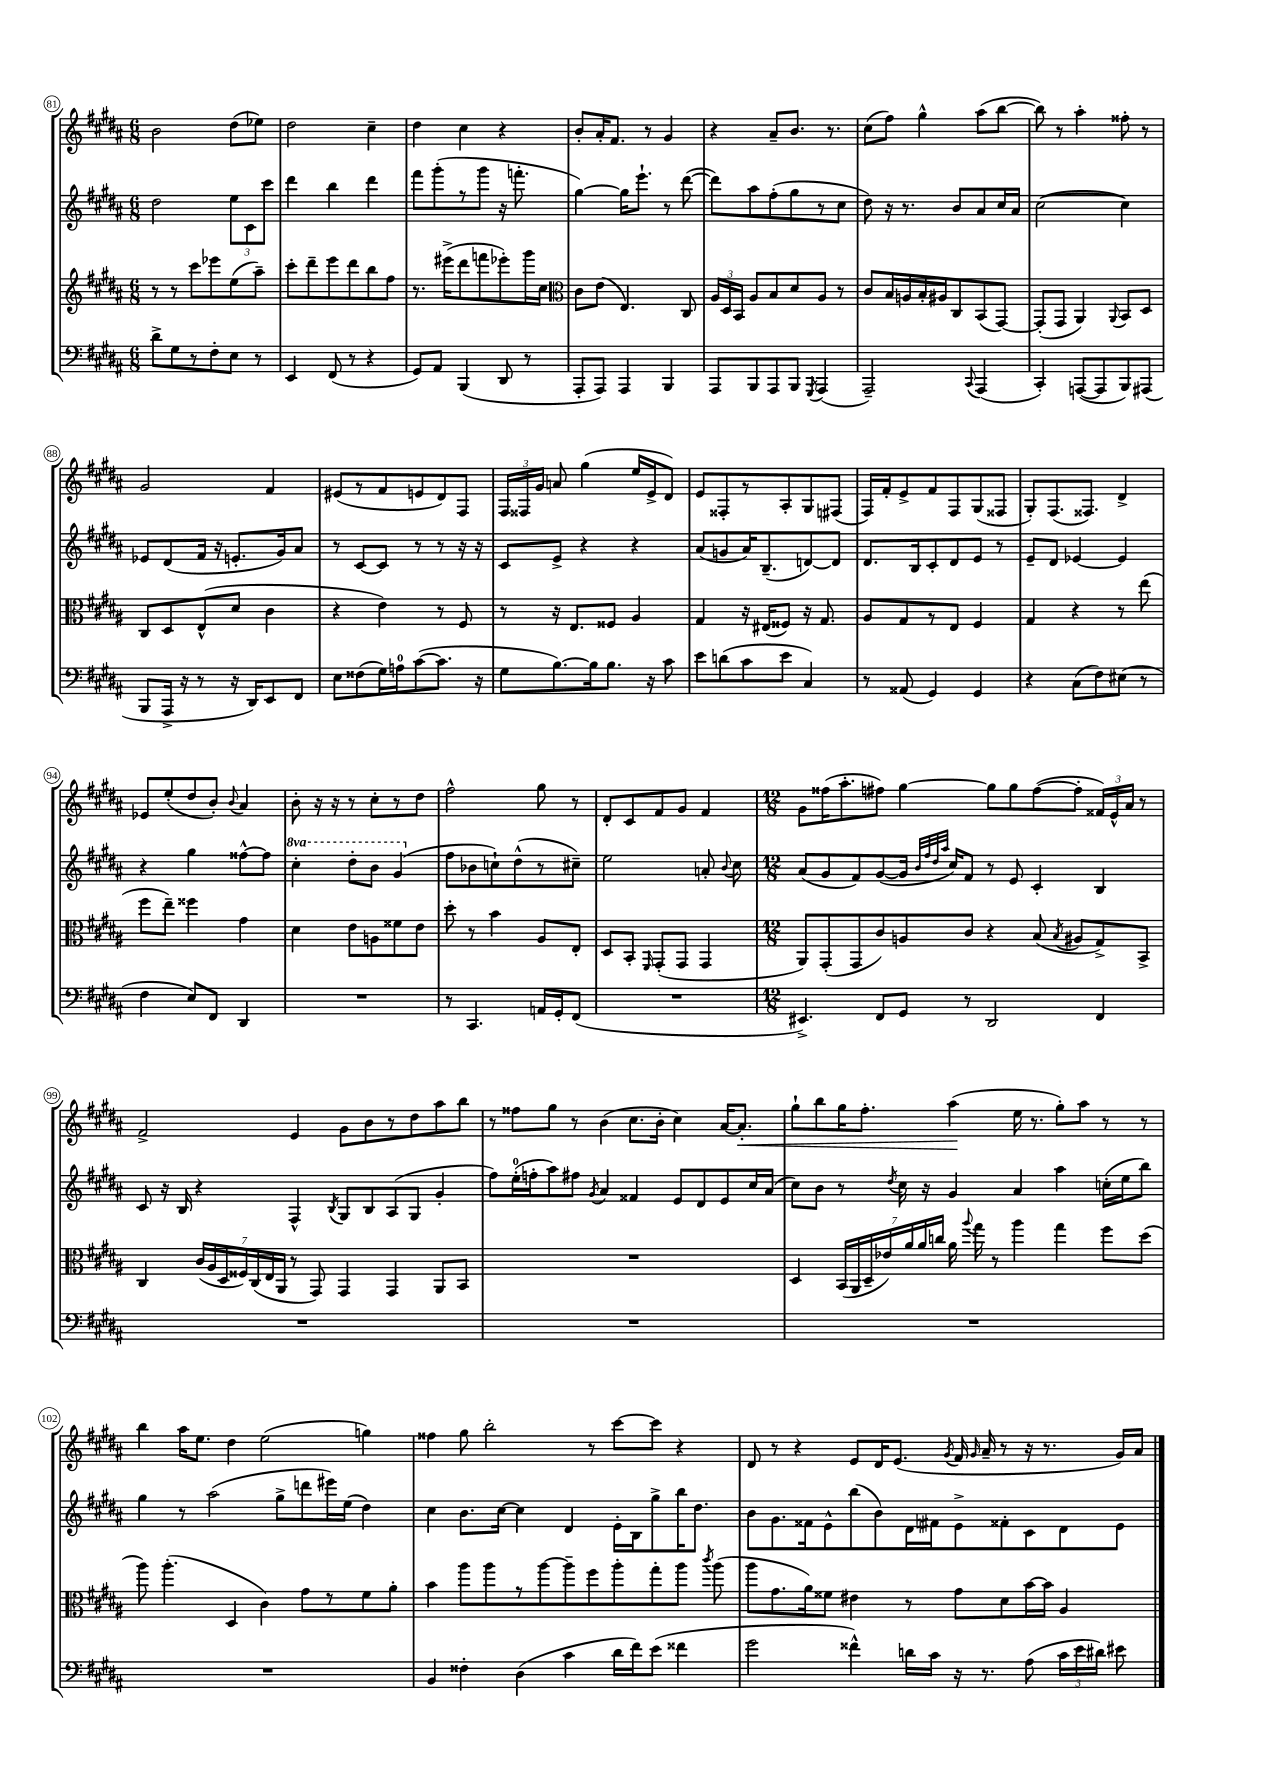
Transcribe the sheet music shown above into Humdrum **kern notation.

**kern	**kern	**kern	**kern	**dynam
*part4	*part3	*part2	*part1	*part1
*staff4	*staff3	*staff2	*staff1	*staff1
*clefF4	*clefG2	*clefG2	*clefG2	*
*k[f#c#g#d#a#]	*k[f#c#g#d#a#]	*k[f#c#g#d#a#]	*k[f#c#g#d#a#]	*
*M6/8	*M6/8	*M6/8	*M6/8	*
=81	=81	=81	=81	=81
8d#^\L	8r	2dd#\	2b\	.
8G#\	8r	.	.	.
8r	8ccc#\L	.	.	.
8F#'\	8eee-X\	.	.	.
8E\J	(8ee\	12ee\L	(8dd#\L	.
.	.	12c#\	.	.
8r	8aa#~\J)	.	8ee-X\J)	.
.	.	12ccc#\J	.	.
=82	=82	=82	=82	=82
4EE/	8ccc#'\L	4ddd#\	2dd#\	.
.	8ddd#~\	.	.	.
(8FF#/	8eee\	4bb\	.	.
8r	8ddd#\	.	.	.
4r	8bb\	4ddd#\	4cc#~\	.
.	8ff#\J	.	.	.
=83	=83	=83	=83	=83
8GG#/L)	8.r	8fff#\L	4dd#\	.
8AA#/J	.	(8ggg#'\	.	.
.	(16eee#X^\KL	.	.	.
(4BBB/	8ddd#\	8r	4cc#\	.
.	8fffn\	8ggg#\J	.	.
8DD#/	8eee-X'\)	16r	4r	.
.	.	8.fffn'\	.	.
8r	16ggg#\L	.	.	.
.	16cc#\JJ	.	.	.
=84	=84	=84	=84	=84
*	*clefC3	*	*	*
8AAA#'/L	8c#\L	[4gg#\)	8b'/L	.
8AAA#/J)	(8e\J	.	16a#'/K	.
.	.	.	8.f#/J	.
4AAA#/	4.E/)	16gg#\KL]	.	.
.	.	8.eee`\J	.	.
.	.	.	8r	.
4BBB/	.	8r	4g#/	.
.	8C#/	([8ddd#\	.	.
=85	=85	=85	=85	=85
8AAA#/L	24A#/LL	8ddd#\L])	4r	.
.	24D#/	.	.	.
.	24BB/JJ	.	.	.
8BBB/	8A#/L	8aa#\	.	.
8AAA#/	8B/	(8ff#'\	8a#~/L	.
8BBB/J	8d#/	8gg#\	8.b/J	.
8qGGG#/	.	.	.	.
(4AAA#/	8A#/J	8r	.	.
.	.	.	8.r	.
.	8r	8cc#\J	.	.
=86	=86	=86	=86	=86
2AAA#~/)	8c#/L	8dd#\)	(8cc#\L	.
.	16B/L	16r	8ff#\J)	.
.	16An/	8.r	.	.
.	16B'/	.	4gg#^^\	.
.	16A#X/J	.	.	.
.	8C#/	8b/L	.	.
8qqCC#/	.	.	.	.
(4AAA#/	(8BB/	8a#/	(8aa#\L	.
.	[8GG#/J)	16cc#/L	[8bb\J	.
.	.	16a#/JJ	.	.
=87	=87	=87	=87	=87
4CC#'/)	(8GG#'/L]	([2cc#\	8bb\])	.
.	8GG#/J	.	8r	.
([8AAAn/L	4AA#/)	.	4aa#'\	.
8AAA/]	.	.	.	.
.	8qqAA#/	.	.	.
8BBB/)	8BB/L	4cc#\])	8ff##X'\	.
(8AAA#X/J	8D#/J	.	8r	.
!!LO:LB:g=z
=88	=88	=88	=88	=88
8BBB/L	8C#/L	8e-X/L	2g#/	.
16AAA#^/Jk	8D#/	(8d#/	.	.
16r	.	.	.	.
8r	(8E^^/	16f#/Jk	.	.
.	.	16r	.	.
16r	8d#/J	8.en'/L	.	.
16DD#/KL)	.	.	.	.
8EE/	4c#\	.	4f#/	.
.	.	16g#/k)	.	.
8FF#/J	.	8a#/J	.	.
=89	=89	=89	=89	=89
8E\L	4r	8r	(8e#X/L	.
(8F##X\	.	[8c#/L	8r	.
16G#\L)	4e\)	8c#/J]	8f#/	.
16An\J	.	.	.	.
([8c#\	.	8r	8en/	.
8.c#\J]	8r	8r	8d#/)	.
.	8F#/	16r	8F#/J	.
16r	.	16r	.	.
=90	=90	=90	=90	=90
8G#\L	8r	8c#/L	24F#/LL	.
.	.	.	24F##X/	.
.	.	.	24g#/JJ	.
[8.B\)	16r	8e^/J	8an/	.
.	8.E/L	.	.	.
.	.	4r	(4gg#\	.
16B\k]	.	.	.	.
8.B\J	8F##X/J	.	.	.
.	4A#/	4r	16ee/LL	.
16r	.	.	16e^/J	.
8c#\	.	.	8d#/J)	.
=91	=91	=91	=91	=91
8e\L	4G#/	(8a#/L	8e/L	.
(8dn\	.	8gn/	8F##X'/	.
8c#\	16r	16a#/K)	8r	.
.	(16E#X/KL	(8.B~/	.	.
8e\J	8F##X/J)	.	8A#'/	.
4C#/)	16r	[8dn/)	8G#/	.
.	8.G#/	.	.	.
.	.	8d/J]	(8F#X/J	.
=92	=92	=92	=92	=92
8r	8A#/L	8.d#/L	16F#/LL)	.
.	.	.	16f#'/J	.
(8AA##X/	8G#/	.	8e^/	.
.	.	16B/k	.	.
4GG#/)	8r	8c#'/	8f#/	.
.	8E/J	8d#/	8F#/	.
4GG#/	4F#/	8e/J	(8G#/	.
.	.	8r	8F##X/J	.
=93	=93	=93	=93	=93
4r	4G#/	8e~/L	8G#'/L)	.
.	.	8d#/J	(8.F#/	.
(8C#\L	4r	[4e-X/	.	.
.	.	.	8.F##X/J)	.
8F#\)	.	.	.	.
(8E#X\J	8r	4e-/]	4d#^/	.
8r	(8ee\	.	.	.
!!LO:LB:g=z
=94	=94	=94	=94	=94
4F#\	8ff#\L	4r	8e-X/L	.
.	8ee~\J)	.	(8ee'/	.
8E/L)	4ff##X\	4gg#\	8dd#/	.
8FF#/J	.	.	8b'/J)	.
.	.	.	8qqb/	.
4DD#/	4g#\	[8ff##X^^\L	4a#/	.
.	.	8ff##\J]	.	.
=95	=95	=95	=95	=95
*	*	*8va	*	*
2.r	4d#\	4ccc#'\	8b'\	.
.	.	.	16r	.
.	.	.	16r	.
.	8e\L	8ddd#'\L	8r	.
.	8An\	8bb\J	8cc#'\L	.
.	8f##X\	(4gg#/	8r	.
.	8e\J	.	8dd#\J	.
=96	=96	=96	=96	=96
*	*	*X8va	*	*
8r	8dd#'\	8ff#\L	2ff#^^\	.
4.CC#/	8r	8b-X\	.	.
.	4b\	8ccn`\)	.	.
.	.	(8dd#^^\	.	.
16AAn/LL	8A#/L	8r	8gg#\	.
16GG#'/J	.	.	.	.
(8FF#/J	8E'/J	8cc#X~\J)	8r	.
=97	=97	=97	=97	=97
2.r	8D#/L	2ee\	8d#'/L	.
.	8BB'/J	.	8c#/	.
.	16qqFF#/	.	.	.
.	(8GG#'/L	.	8f#/	.
.	8GG#/J	.	8g#/J	.
.	4GG#/	8an'/	4f#/	.
.	.	8qqb/	.	.
.	.	8cc#\	.	.
=98	=98	=98	=98	=98
*M12/8	*M12/8	*M12/8	*M12/8	*
4.EE#X^/)	8AA#/L)	(8a#/L	8g#\L	.
.	(8GG#'/	8g#/	(16ff##X\K	.
.	.	.	8.aa#'\	.
.	8GG#/	8f#/)	.	.
8FF#/L	8c#/)	([8g#/	8ff#X\J)	.
8GG#/J	8An/	16g#/Jk]	[4gg#\	.
.	.	32qqb/LLL	.	.
.	.	32qqff#/	.	.
.	.	32qqdd#/	.	.
.	.	32qqaa#/JJJ	.	.
.	.	16cc#/KL)	.	.
8r	8c#/J	8f#/J	.	.
2DD#/	4r	8r	8gg#\L]	.
.	.	8e/	8gg#\	.
.	(8B/	4c#'/	([8ff#\	.
.	8qB/	.	.	.
.	8A#X/L	.	8ff#'\J]	.
4FF#/	8G#^/)	4B/	24f##X/LL)	.
.	.	.	24e^^/	.
.	.	.	24a#/JJ	.
.	8BB^/J	.	8r	.
!!LO:LB:g=z
=99	=99	=99	=99	=99
1.r	4C#/	8c#/	2f#^/	.
.	.	16r	.	.
.	.	16B/	.	.
.	(28c#/LL	4r	.	.
.	28A#/	.	.	.
.	28D#/	.	.	.
.	28F##X/)	.	.	.
.	(28C#/	.	.	.
.	28E/	.	.	.
.	28AA#/JJ	.	.	.
.	8r	4F#^^/	4e/	.
.	8GG#/)	.	.	.
.	.	8qB/	.	.
.	4GG#/	8G#/L	8g#\L	.
.	.	8B/	8b\	.
.	4GG#/	(8A#/	8r	.
.	.	8G#/J	8dd#\	.
.	8AA#/L	4g#'/	8aa#\	.
.	8BB/J	.	8bb\J	.
=100	=100	=100	=100	=100
1.r	1.r	8ff#\L)	8r	.
.	.	(16ee'\L	8ff##X\L	.
.	.	16ffn'\J	.	.
.	.	8aa#\)	8gg#\J	.
.	.	8ff#X\J	8r	.
.	.	8qg#/	.	.
.	.	4a#/	(4b\	.
.	.	4f##X/	8.cc#\L	.
.	.	.	16b'\Jk	.
.	.	8e/L	4cc#\)	.
.	.	8d#/	.	.
.	.	8e/	[16a#/KL	.
!	!	!	!	!LO:HP:b
.	.	.	8.a#'/J]	<
.	.	16cc#/L	.	.
.	.	(16a#/JJ	.	.
=101	=101	=101	=101	=101
1.r	4D#/	8cc#\L)	8gg#`\L	.
.	.	8b\J	8bb\	.
.	(28BB/LL	8r	16gg#\K	.
.	28AA#/	.	.	.
.	.	.	8.ff#'\J	.
.	28D#~/	.	.	.
.	28e-X/)	.	.	.
.	.	8qdd#/	.	.
.	.	16cc#\	.	.
.	28a#/	.	.	.
.	28a#/	.	.	.
.	.	16r	.	.
.	28ccn/JJ	.	.	.
.	16a#\	4g#/	(4aa#\	.
.	8qqaa#/	.	.	.
.	16gg#\	.	.	.
.	8r	.	.	.
.	4aa#\	4a#/	16ee\	[
.	.	.	8.r	.
.	4gg#\	4aa#\	8gg#'\L)	.
.	.	.	8aa#\J	.
.	8ff#\L	(16ccn'\LL	8r	.
.	.	16ee\J	.	.
.	(8dd#\J	8bb\J)	8r	.
!!LO:LB:g=z
=102	=102	=102	=102	=102
1.r	8aa#\)	4gg#\	4bb\	.
.	(4.aa#'\	.	.	.
.	.	8r	16aa#\KL	.
.	.	.	8.ee\J	.
.	.	(2aa#\	.	.
.	4D#/	.	4dd#\	.
.	4c#\)	.	(2ee\	.
.	.	8gg#^\L	.	.
.	8g#\L	8dddn\	.	.
.	8r	16eee#X\L)	.	.
.	.	(16ee\JJ	.	.
.	8f#\	4dd#\)	4ggn\)	.
.	8a#'\J	.	.	.
=103	=103	=103	=103	=103
4BB/	4b\	4cc#\	4ff##X\	.
4F##X'\	8aa#\L	8.b\L	8gg#\	.
.	8aa#\	.	2bb'\	.
.	.	[16cc#\Jk	.	.
(4D#\	8r	4cc#\]	.	.
.	[8aa#\	.	.	.
4c#\	8aa#~\]	4d#/	.	.
.	8ff#\	.	8r	.
16d#\LL	8aa#'\	16e'\LL	[8ccc#\L	.
16f#\J)	.	16B\J	.	.
(8e\J	8gg#'\	8gg#^\	8ccc#\J]	.
4f##X\	8aa#\J	16bb\K	4r	.
.	.	8.dd#\J	.	.
.	8qccc#/	.	.	.
.	(8aa#\	.	.	.
=104	=104	=104	=104	=104
2g#\	8aa#\L	8b\L	8d#/	.
.	8.g#\	8.g#\	8r	.
.	.	.	4r	.
.	16a#\k)	16f##X\k	.	.
.	8f##X\J	8e^^\	.	.
4f##X^^\)	4e#X\	(8bb\	8e/L	.
.	.	8b\)	16d#/K	.
.	.	.	(8.e/J	.
16dn\LL	8r	16d#\L	.	.
16c#\JJ	.	16f#X\J	.	.
.	.	.	8qg#/	.
16r	8g#\L	8e^\	16f#/	.
.	.	.	16qqg#/	.
8.r	.	.	16a#~/	.
.	8d#\	8f##X'\	8r	.
(8A#\	[16b\L	8c#\	16r	.
.	16b\JJ]	.	8.r	.
24c#\LL	4A#/	8d#\	.	.
24e\	.	.	.	.
24d#X\JJ)	.	.	.	.
8e#X\	.	8e\J	16g#/LL)	.
.	.	.	16a#/JJ	.
==	==	==	==	==
*-	*-	*-	*-	*-
